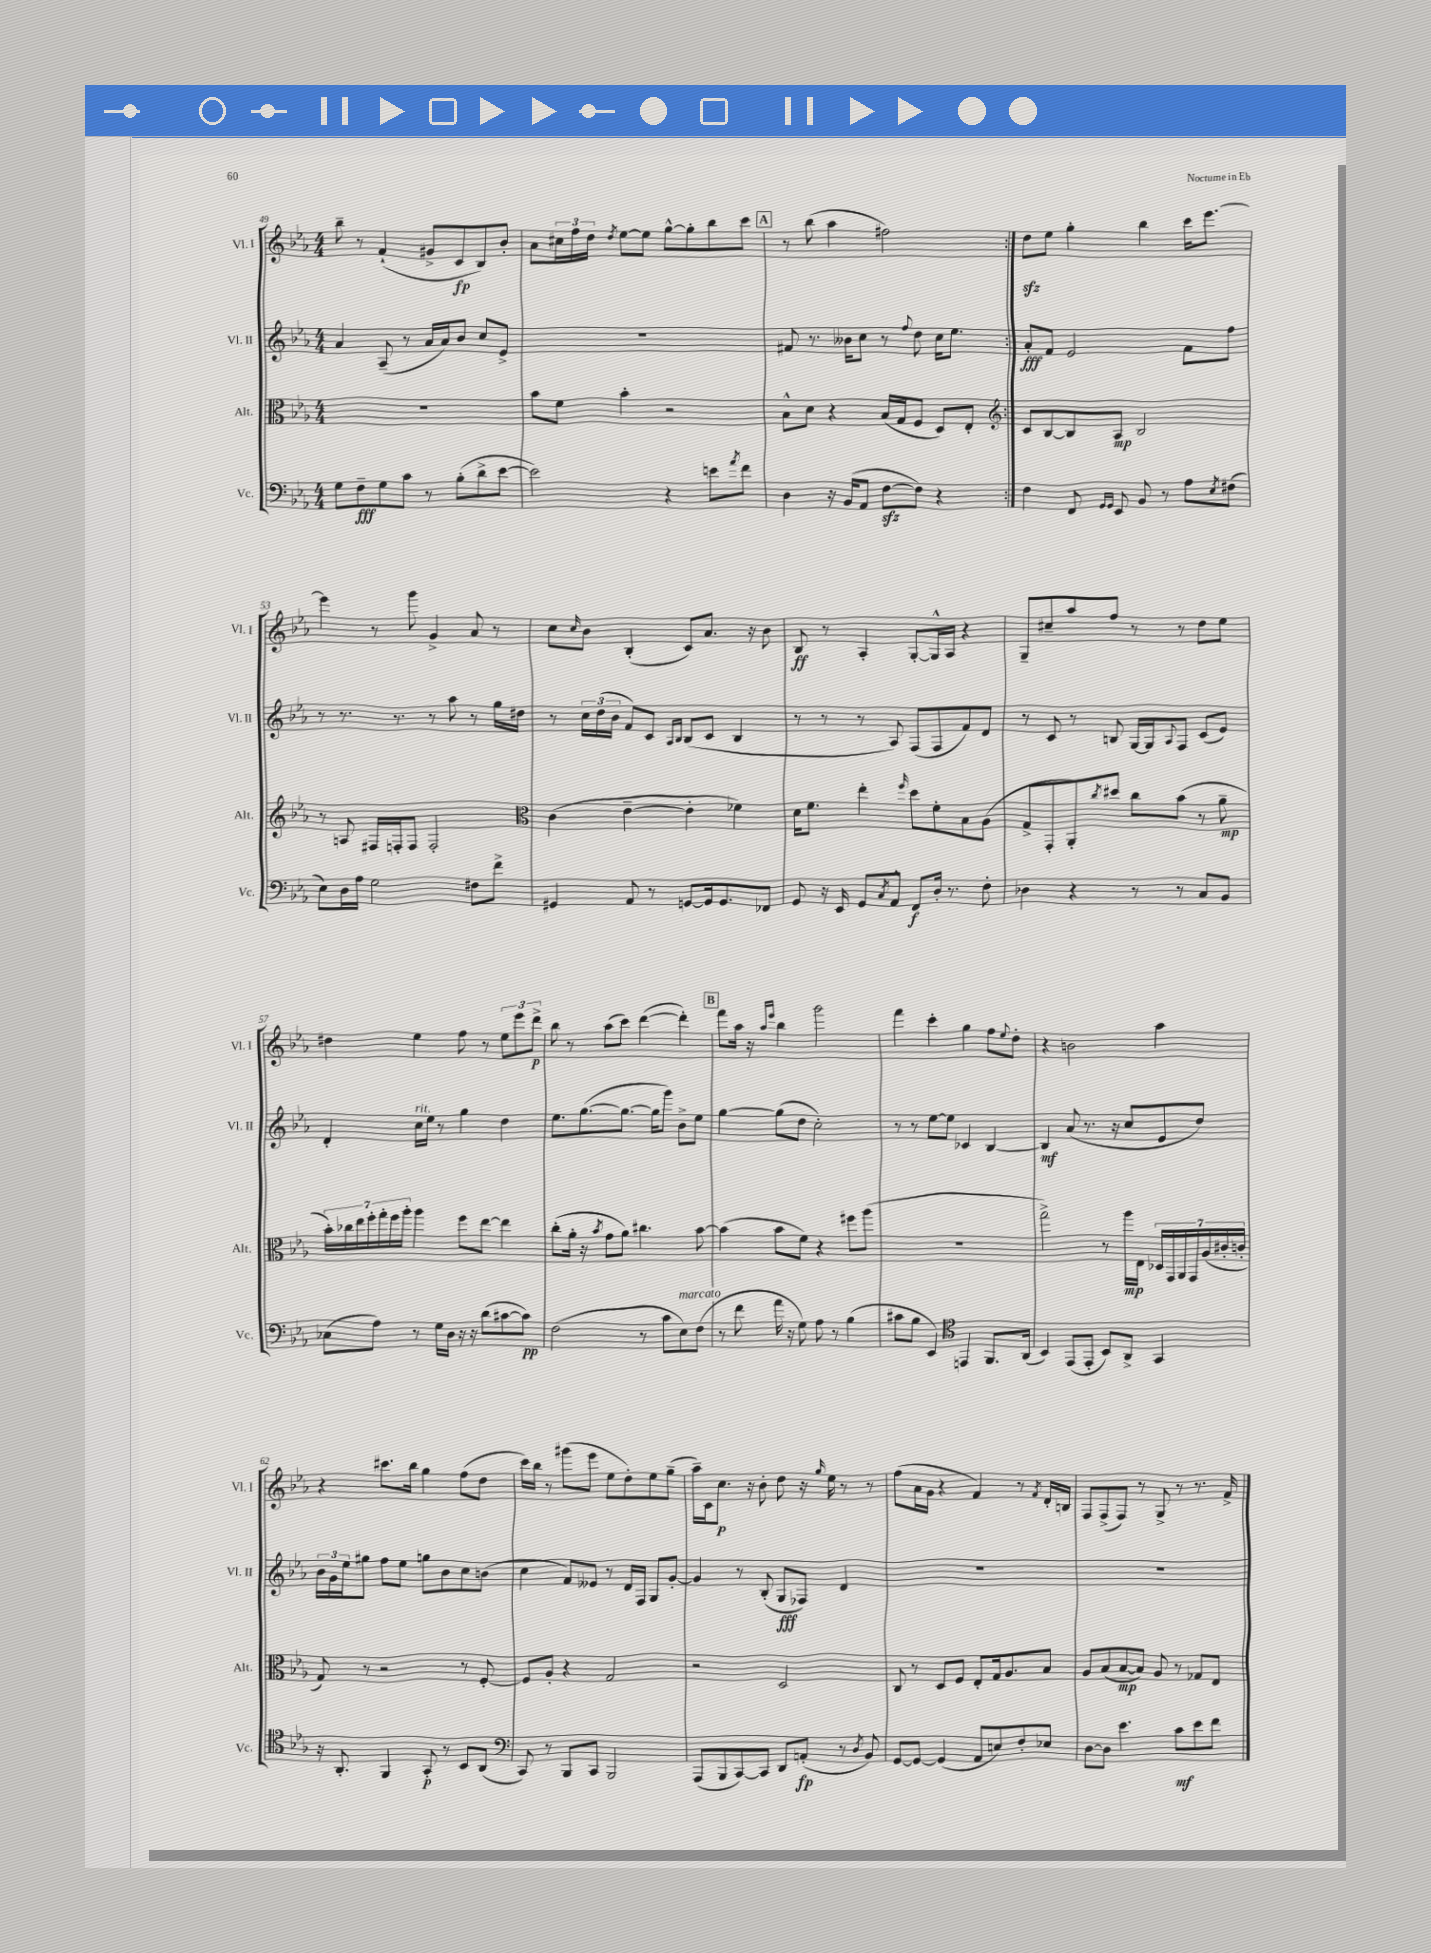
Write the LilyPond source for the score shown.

<<
\new StaffGroup <<
\new Staff = "s0" \with { instrumentName = "Vl. I" shortInstrumentName = "Vl. I" } {
    \clef treble \key ees \major \numericTimeSignature \time 4/4
    \repeat volta 2 { bes''8-- r8 f'4-!( gis'8-> c'8\fp bes8) bes'8-. |
    aes'8 \tuplet 3/2 { cis''16 f''16 d''16 } \acciaccatura { d''8 } ees''8~ ees''8 g''8~-^ g''8-. bes''8 c'''8 |
    \mark \markup { \box "A" } r8 bes''8( aes''4 fis''2) | }
    d''8\sfz ees''8 g''4-. bes''4 c'''16 ees'''8.~ |
    ees'''4 r8 g'''8 g'4-> aes'8 r8 |
    c''8 \grace { c''16 } bes'8 bes4-.( c'8) aes'8. r16 bes'8 |
    bes8\ff r8 aes4-. g8~-. g16-^ aes16 r4 |
    g8-- cis''8-- aes''8 f''8 r8 r8 d''8 ees''8 |
    dis''4 ees''4 f''8 r8 \tuplet 3/2 { ees''8 ees'''8 d'''8->\p } |
    bes''8 r8 aes''8( c'''8) d'''4~( d'''4-.) |
    \mark \markup { \box "B" } f'''8 aes''16 r16 \grace { aes''16 ees'''16 } bes''4 g'''2 |
    f'''4 c'''4-. g''4 f''8 \appoggiatura { ees''8 } d''8-. |
    r4 b'2 aes''4 |
    r4 cis'''8. bes''16 g''4 f''8( d''8 |
    c'''16) bes''16 r8 gis'''8( ees'''8 ees''8 d''8-.) ees''8 g''8--( |
    aes''16--) c'16 c''8.\p r16 bes'8-. d''8 r16 \grace { g''16 } ees''16 r8 r8 |
    f''8( aes'16 g'16 r4 f'4) r8 \acciaccatura { f'8 } d'16-. b16 |
    f8 f8->( f8) r8 g8-> r8 r8. f'16-> \bar "|." |
}
\new Staff = "s1" \with { instrumentName = "Vl. II" shortInstrumentName = "Vl. II" } {
    \clef treble \key ees \major \numericTimeSignature \time 4/4
    \repeat volta 2 { aes'4 aes8--( r8 aes'16 aes'16) bes'8 c''8 ees'8-> |
    R1 |
    \mark \markup { \box "A" } fis'8 r8. beses'16 c''8 r8 \appoggiatura { f''8 } d''8 c''16 ees''8. | }
    aes'8-.\fff f'8 ees'2 f'8 f''8 |
    r8 r8. r8. r8 aes''8 r8 g''16 dis''16 |
    r8 \tuplet 3/2 { c''16 d''16( bes'16 } f'8) c'8 \grace { aes16 bes16 } bes8( c'8 bes4 |
    r8 r8 r8 aes8) f8( f8 f'8) d'8 |
    r8 c'8 r8 b8 g16~ g16 \appoggiatura { aes8 } f8 c'8( ees'8) |
    d'4-. c''16^\markup { \italic "rit." } ees''16 r8 g''4 d''4 |
    ees''8. g''8.~( g''8.~ g''16 g'''8) bes'8-> ees''8 |
    \mark \markup { \box "B" } g''4~ g''8( d''8 c''2-.) |
    r8 r8 ees''8~ ees''8 ces'4 bes4~ |
    bes4\mf aes'8( r8. r16 c''8 ees'8 d''8) |
    \tuplet 3/2 { bes'16 g'16 ees''16 } gis''8 f''8 ees''8 g''8 bes'8 c''8 b'8( |
    c''4 f'8) eeses'8 r8 d'16 f16 g8 g'8~-. |
    g'4 r8 bes8-.( g8\fff fes8) d'4 |
    R1 |
    R1 \bar "|." |
}
\new Staff = "s2" \with { instrumentName = "Alt." shortInstrumentName = "Alt." } {
    \clef alto \key ees \major \numericTimeSignature \time 4/4
    \repeat volta 2 { R1 |
    bes'8 f'8 bes'4-. r2 |
    \mark \markup { \box "A" } bes8-^ d'8 r4 bes16( g16 f8 d8) ees8-. | }
    \clef treble c'8 bes8~ bes8 aes8\mp bes2 |
    r8 a8 fis16 f16-. f8 f2-. |
    \clef alto c'4( ees'4~-- ees'4-. fes'4) |
    d'16 f'8. ees''4-. \grace { f''16 } d''8 f'8-. bes8 aes8( |
    g8-> g,8-. aes,8-.) \acciaccatura { c''8 } dis''8 c''8 bes'8( r8 aes'8--\mp |
    \tuplet 7/4 { bes'16-.) ces''16 ees''16 f''16-. g''16-. f''16 aes''16-. } aes''4 f''8 ees''8~ ees''4 |
    c''8-.( aes'16-. r16 \acciaccatura { bes'8 } g'8 aes'8) cis''4. bes'8~ |
    \mark \markup { \box "B" } bes'4( bes'8 f'8) r4 fis''8 aes''8( |
    R1 |
    g''2->) r8 aes''16\mp ees16 \tuplet 7/4 { des16 g,16 aes,16 g,16 aes16( cis'16-. c'16-. } |
    g8) r8 r2 r8 f8~-. |
    f8 aes8-. r4 g2 |
    r2 d2 |
    c8 r8 d8 f8 ees8-. g16 aes8. bes8 |
    aes8 bes8( bes8~\mp bes8) aes8 r8 ges8 ees8 \bar "|." |
}
\new Staff = "s3" \with { instrumentName = "Vc." shortInstrumentName = "Vc." } {
    \clef bass \key ees \major \numericTimeSignature \time 4/4
    \repeat volta 2 { g8 f8--\fff g8 c'8 r8 bes8-.( d'8-> ees'8~ |
    ees'2) r4 e'8 \acciaccatura { aes'8 } f'8 |
    \mark \markup { \box "A" } d4 r16 bes,16( aes,8 f8~\sfz f8) r4 | }
    f4 f,8 \grace { g,16 g,16 } ees,8 bes,8 r8 aes8 \acciaccatura { ees8 } fis8( |
    ees8) d16 aes16 g2 fis8 f'8-> |
    gis,4 aes,8 r8 g,8~ g,16 g,8. fes,8 |
    g,8 r16 ees,16 g,8 \acciaccatura { c8 } aes,8-^ f,8\f d16-. r8. f8-. |
    des4 r4 r8 r8 c8 bes,8 |
    ces8( aes8) r8 g16 d16 r16 r16 d'8( cis'8~ cis'8\pp) |
    f2( r8 c'8 ees8^\markup { \italic "marcato" }) f8( |
    \mark \markup { \box "B" } r8 f'8 aes'16 r16 g8) aes8 r8 bes4( |
    cis'8 bes8 ees,4) \clef tenor e,4 f,8. aes,16( |
    bes,4) ees,8( ees,8-. bes,8) aes,8-> g,4 |
    r16 aes,8.-. f,4 g,8-.\p r8 bes,8 aes,8( |
    \clef bass c,8) r8 bes,,8 c,8 bes,,2 |
    aes,,8( bes,,8 c,8~) c,8 d,8 a,8-.\fp( r8 \acciaccatura { d8 } bes,8) |
    g,8~ g,8~ g,4( aes,8 e8) f8-. ees8 |
    d8~ d8 ees'4. c'8\mf ees'8 f'8 \bar "|." |
}
>>
>>
\layout { \context { \Score currentBarNumber = #49 } }
